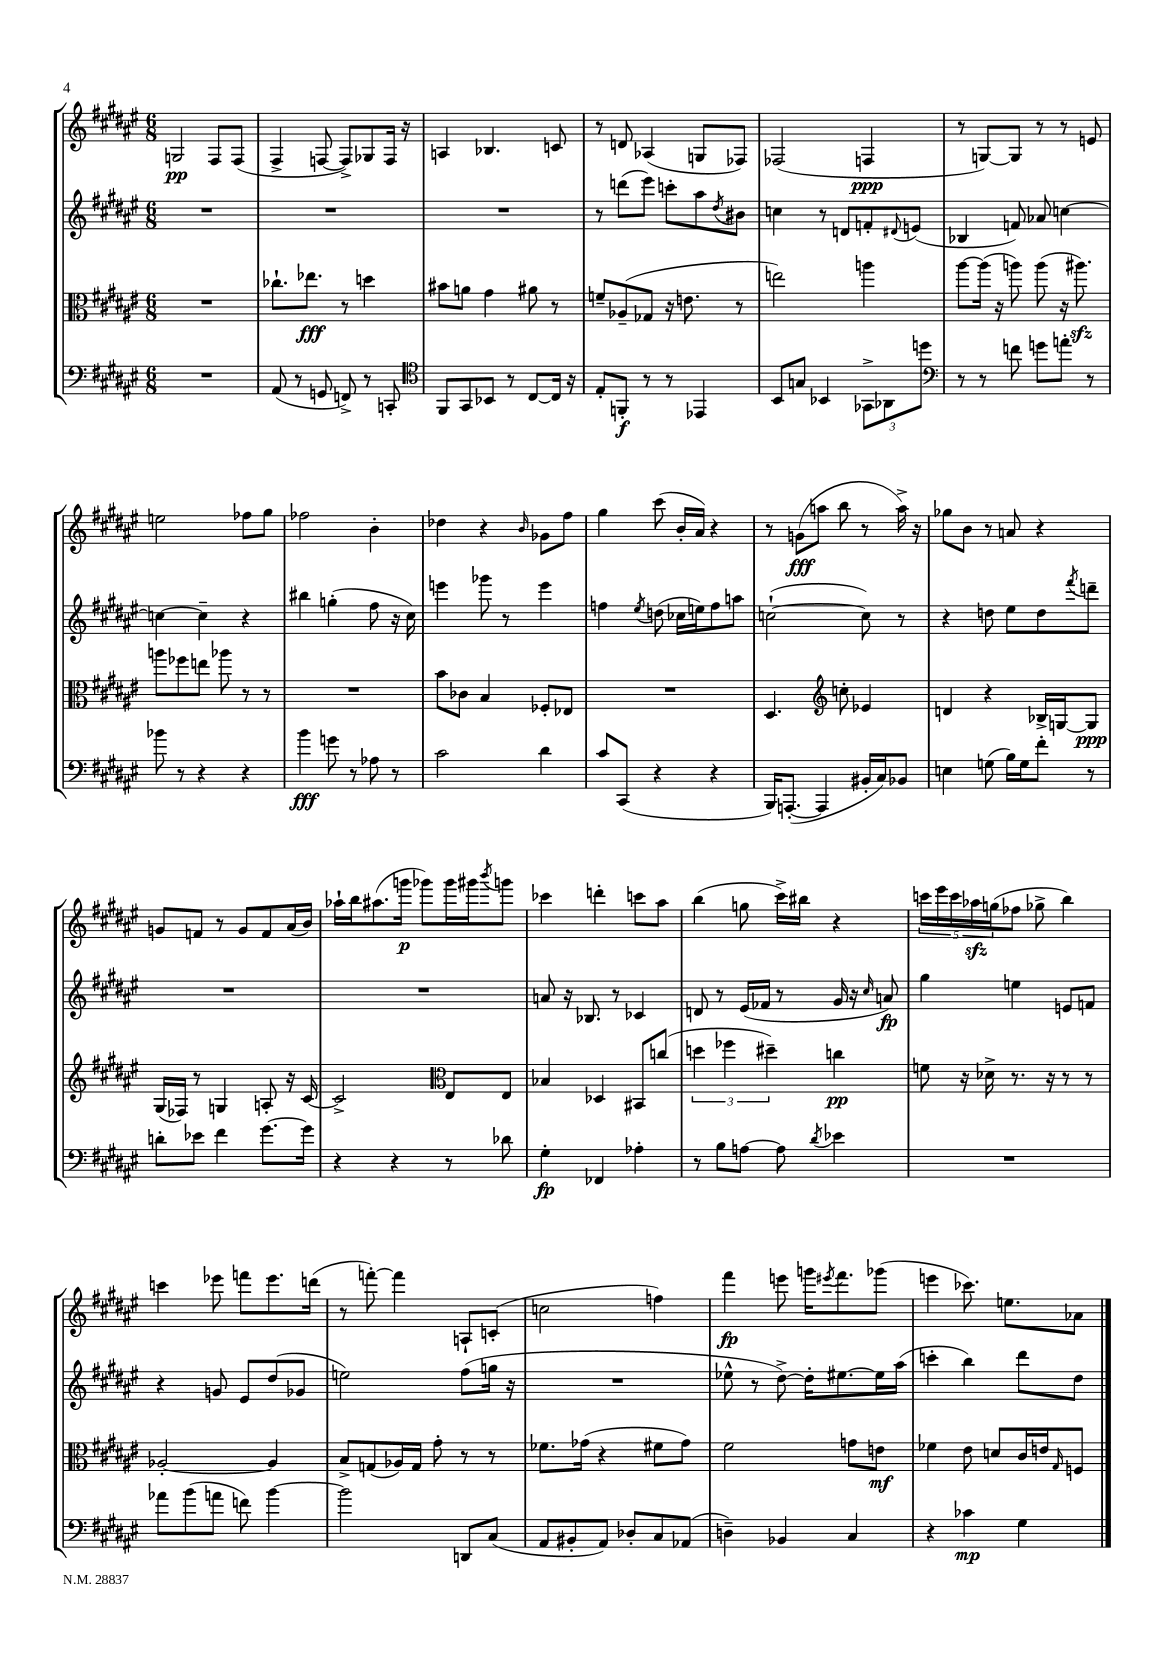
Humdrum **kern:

**kern	**kern	**kern	**kern
*staff4	*staff3	*staff2	*staff1
*clefF4	*clefC3	*clefG2	*clefG2
*k[f#c#g#d#a#e#]	*k[f#c#g#d#a#e#]	*k[f#c#g#d#a#e#]	*k[f#c#g#d#a#e#]
*M6/8	*M6/8	*M6/8	*M6/8
2.r	2.r	2.r	2G/
.	.	.	8F#/L
.	.	.	(8F#/J
=	=	=	=
(8AA#/	8.cc-`\L	2.r	4F#^/
8r	.	.	.
.	8.ee-\J	.	.
8GG/	.	.	[8F/
8FF^/)	8r	.	8F^/]L)
8r	4dd\	.	8G-/
8CC'/	.	.	16F/Jk
.	.	.	16r
=	=	=	=
*clefC4	*	*	*
8FF#/L	8b#\L	2.r	4A/
8GG#/	8a\J	.	.
8BB-/J	4g#\	.	4.B-/
8r	.	.	.
[8C#/L	8a#\	.	.
16C#/]Jk	8r	.	8c/
16r	.	.	.
=	=	=	=
8E#'/L	8f~/L	8r	8r
8FF'/J	(8A-~/	(8ddd\L	8d/
8r	8G-/J	8eee#\J)	(4A-/
8r	16r	8ccc'\L	.
.	8.e\	.	.
4EE-/	.	8aa#\	8G/L
.	.	8qdd#/	.
.	8r	8b#\J	8F-/J)
=	=	=	=
8BB/L	2ee\)	4cc\	(2F-/
8G/J	.	.	.
4BB-/	.	8r	.
.	.	8d/L	.
12GG-^\L	4aa\	8f'/	4F/
12AA-\	.	.	.
.	.	8qqd#/	.
.	.	(8e/J	.
12dd\J	.	.	.
=	=	=	=
*clefF4	*	*	*
8r	[8aa#\L	4B-/	8r
8r	(16aa#\]Jk	.	[8G/L)
.	16r	.	.
8f\	8aa\)	8f/)	8G/]J
8g\L	(8aa\	8a-/	8r
8a'\J	16r	[4cc\	8r
.	8.aa#\)	.	.
8r	.	.	8e/
=	=	=	=
8b-\	8aa\L	4cc\_	2ee\
8r	8ff-\	.	.
4r	8ee\J	4cc~\]	.
.	8aa-\	.	.
4r	8r	4r	8ff-\L
.	8r	.	8gg#\J
=	=	=	=
4b\	2.r	4bb#\	2ff-\
8g\	.	(4gg'\	.
8r	.	.	.
8A-\	.	8ff#\	4b'\
8r	.	16r	.
.	.	16cc#\)	.
=	=	=	=
2c#\	8b\L	4eee\	4dd-\
.	8c-\J	.	.
.	4B/	8ggg-\	4r
.	.	8r	.
.	.	.	16qqb/
4d#\	8F-'/L	4eee\	8g-\L
.	8E-/J	.	8ff#\J
=	=	=	=
8c#/L	2.r	4ff\	4gg#\
(8CC#/J	.	.	.
.	.	8qee#/	.
4r	.	(8dd\	(8ccc#\
.	.	16cc-\LL	16b'/LL
.	.	16ee\J)	16a#/JJ)
4r	.	8ff\	4r
.	.	8aa\J	.
=	=	=	=
16BBB/LK)	4.D#/	([2cc`\	8r
([8.AAA'/J	.	.	.
.	.	.	(8g\L
4AAA/]	.	.	8aa\J
*	*clefG2	*	*
.	8cc'\	.	8bb\
16BB#'/LL	4e-/	8cc\])	8r
16C#/J)	.	.	.
8BB-/J	.	8r	16aa^\)
.	.	.	16r
=	=	=	=
4E\	4d/	4r	8gg-\L
.	.	.	8b\J
(8G\	4r	8dd\	8r
16B\LL)	.	8ee#\L	8a/
16G\J	.	.	.
8f#'\J	16B-^/LL	8dd\	4r
.	[16G/J	.	.
.	.	8qfff#/	.
8r	8G/]J	8ddd~\J	.
=	=	=	=
8d'\L	(16G#/LL	2.r	8g/L
.	16F-/JJ)	.	.
8e-\J	8r	.	8f/J
4f#\	4G/	.	8r
.	.	.	8g/L
[8.g#\L	8A'/	.	8f/
.	16r	.	(16a#/L
16g#\]Jk	[16c#/	.	16b/JJ)
=	=	=	=
4r	2c#^/]	2.r	16aa-`\LL
.	.	.	16bb\J
.	.	.	(8.aa#\
4r	.	.	.
.	.	.	16ggg\Jk
.	.	.	8ggg-\L)
*	*clefC3	*	*
8r	8E#/L	.	16ggg-\L
.	.	.	16ggg#\J
.	.	.	8qbbb/
8d-\	8E#/J	.	8ggg\J
=	=	=	=
4G#'\	4B-/	8a/	4ccc-\
.	.	16r	.
.	.	8.B-/	.
4FF-/	4D-/	.	4ddd'\
.	.	8r	.
4A-'\	8BB#/L	4c-/	8ccc\L
.	(8cc/J	.	8aa#\J
=	=	=	=
8r	6dd\	8d/	(4bb\
8B\L	.	8r	.
.	6ff-\	.	.
[8A\J	.	(16e#/LL	8gg\
.	.	16f-/JJ	.
.	6dd#~\)	.	.
8A\]	.	8r	16ccc#^\LL)
.	.	.	16bb#\JJ
8qd#/	.	.	.
4e-\	4cc\	16g#/	4r
.	.	16r	.
.	.	16qqcc#/	.
.	.	8a/)	.
=	=	=	=
2.r	8f\	4gg#\	20ccc\LL
.	.	.	20eee#\
.	.	.	20ccc\
.	16r	.	.
.	.	.	20aa-\
.	16d-^\	.	.
.	.	.	(20gg\J
.	8.r	4ee\	8ff-\J
.	.	.	8gg-^\
.	16r	.	.
.	8r	8e/L	4bb\)
.	8r	8f/J	.
=	=	=	=
8a-\L	[2A-'/	4r	4ccc\
(8b\	.	.	.
8a\J	.	8g/	8eee-\
8f\)	.	8e#/L	8fff\L
[4b\	4A-/]	(8dd#/	8.eee-\
.	.	8g-/J	.
.	.	.	(16ddd\Jk
=	=	=	=
2b\]	8B^/L	2ee\)	8r
.	(8G/	.	[8fff'\)
.	16A-/L)	.	4fff\]
.	16G/JJ	.	.
.	8g#'\	.	.
8DD/L	8r	(8ff#\L	8A`/L
(8C#/J	8r	16gg\Jk	(8c'/J
.	.	16r	.
=	=	=	=
8AA#/L	8.f-\L	2.r	2cc\
8BB#'/	.	.	.
.	(16g-\Jk	.	.
8AA#/J)	4r	.	.
8D-'/L	.	.	.
8C#/	8f#\L	.	4ff\)
(8AA-/J	8g-\J)	.	.
=	=	=	=
4D~\)	2f#\	8ee-^^\	4fff#\
.	.	8r	.
4BB-/	.	[8dd#^\)	8eee\
.	.	16dd#'\]LK	16ggg\LK
.	.	.	8qeee#/
.	.	[8.ee#\	8.fff#\
4C#/	8g\L	.	.
.	8e\J	16ee#\]L	(8ggg-\J
.	.	(16aa#\JJ	.
=	=	=	=
4r	4f-\	4ccc'\	4eee\
4c-\	8e#\	4bb\)	8.ccc-\)
.	8d/L	.	.
.	.	.	8.ee\L
4G#\	16c#/L	8ddd#\L	.
.	16e/J	.	.
.	16qqG#/	.	.
.	8F/J	8dd#\J	8a-\J
==	==	==	==
*-	*-	*-	*-
